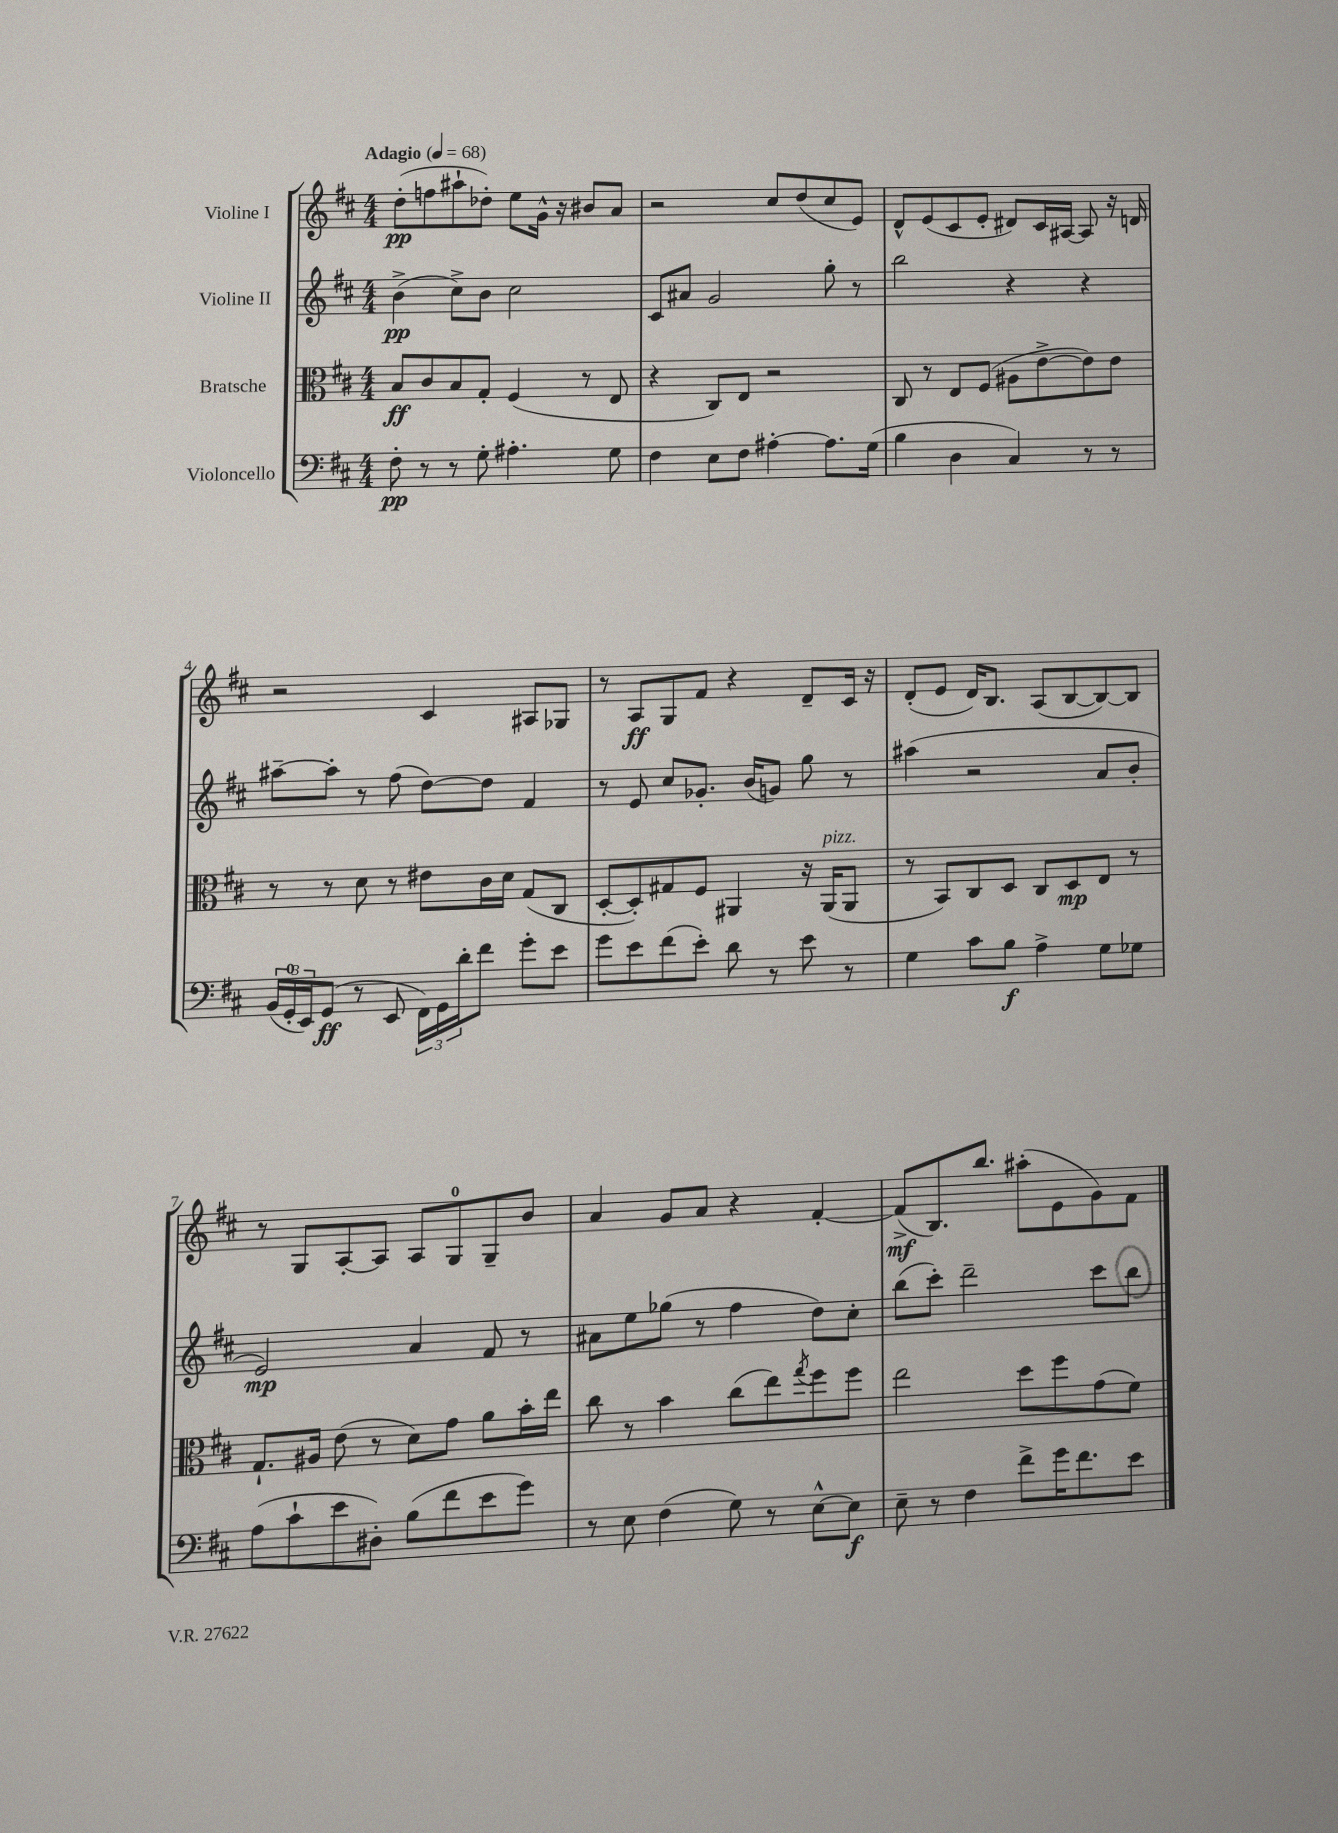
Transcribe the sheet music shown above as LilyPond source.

<<
\new StaffGroup <<
\new Staff = "s0" \with { instrumentName = "Violine I" } {
    \clef treble \key d \major \numericTimeSignature \time 4/4 \tempo "Adagio" 4 = 68
    d''8-.\pp( f''8 ais''8-! des''8-.) e''8 g'16-^ r16 bis'8 a'8 |
    r2 cis''8 d''8( cis''8 e'8) |
    d'8-^ e'8( cis'8 e'8-. dis'8) cis'16 ais16~ ais8 r16 d'16 |
    r2 cis'4 ais8 ges8 |
    r8 a8\ff g8 fis'8 r4 d'8-- cis'16 r16 |
    d'8-.( e'8 d'16) b8. a8( b8~ b8~) b8 |
    r8 g8 a8~-. a8 a8 g8-0 g8-- b'8 |
    a'4 g'8 a'8 r4 fis'4~-. |
    fis'8->\mf( b8.) b''8. ais''8-.( e'8 g'8) fis'8 \bar "|." |
}
\new Staff = "s1" \with { instrumentName = "Violine II" } {
    \clef treble \key d \major \numericTimeSignature \time 4/4
    b'4->\pp( cis''8->) b'8 cis''2 |
    cis'8 ais'8 g'2 g''8-. r8 |
    b''2 r4 r4 |
    ais''8~-- ais''8-. r8 fis''8( d''8~) d''8 fis'4 |
    r8 e'8 cis''8 ges'8.-. b'16( g'8) g''8 r8 |
    ais''4( r2 a'8 b'8-. |
    e'2\mp) a'4 fis'8 r8 |
    ais'8 e''8 ges''8( r8 fis''4 d''8) cis''8-. |
    b''8( cis'''8-.) d'''2-- cis'''8 b''8 \bar "|." |
}
\new Staff = "s2" \with { instrumentName = "Bratsche" } {
    \clef alto \key d \major \numericTimeSignature \time 4/4
    b8\ff cis'8 b8 g8-. fis4( r8 e8 |
    r4 cis8) e8 r2 |
    cis8 r8 e8 fis8( ais8 e'8~-> e'8) e'8 |
    r8 r8 d'8 r8 eis'8 cis'16 d'16 g8( cis8 |
    d8~-. d8-.) gis8 fis8 ais,4 r16 ais,16^\markup { \italic "pizz." }( ais,8 |
    r8 b,8) cis8 d8 cis8 d8\mp e8 r8 |
    g8.-! ais16 e'8( r8 d'8) g'8 a'8 b'16-. e''16 |
    cis''8 r8 b'4 cis''8( e''8) \acciaccatura { g''8 } fis''8 fis''8 |
    e''2 d''8 fis''8 g'8( fis'8) \bar "|." |
}
\new Staff = "s3" \with { instrumentName = "Violoncello" } {
    \clef bass \key d \major \numericTimeSignature \time 4/4
    fis8-.\pp r8 r8 g8-. ais4.-. g8 |
    fis4 e8 fis8 ais4~-. ais8. g16( |
    b4 d4 cis4) r8 r8 |
    \tuplet 3/2 { b,16( g,16-0-. e,16) } g,8\ff( r8 e,8 \tuplet 3/2 { fis,16) g,16 d'16-. } fis'8 g'8-. e'8 |
    g'8 e'8 fis'8( e'8-.) d'8 r8 e'8 r8 |
    g4 cis'8 b8\f a4-> g8 ges8 |
    a8( cis'8-! e'8 dis8-.) b8( fis'8 e'8 g'8) |
    r8 e8 fis4( g8) r8 e8~-^ e8\f |
    e8-- r8 fis4 fis'8-> g'16 fis'8. e'8 \bar "|." |
}
>>
>>
